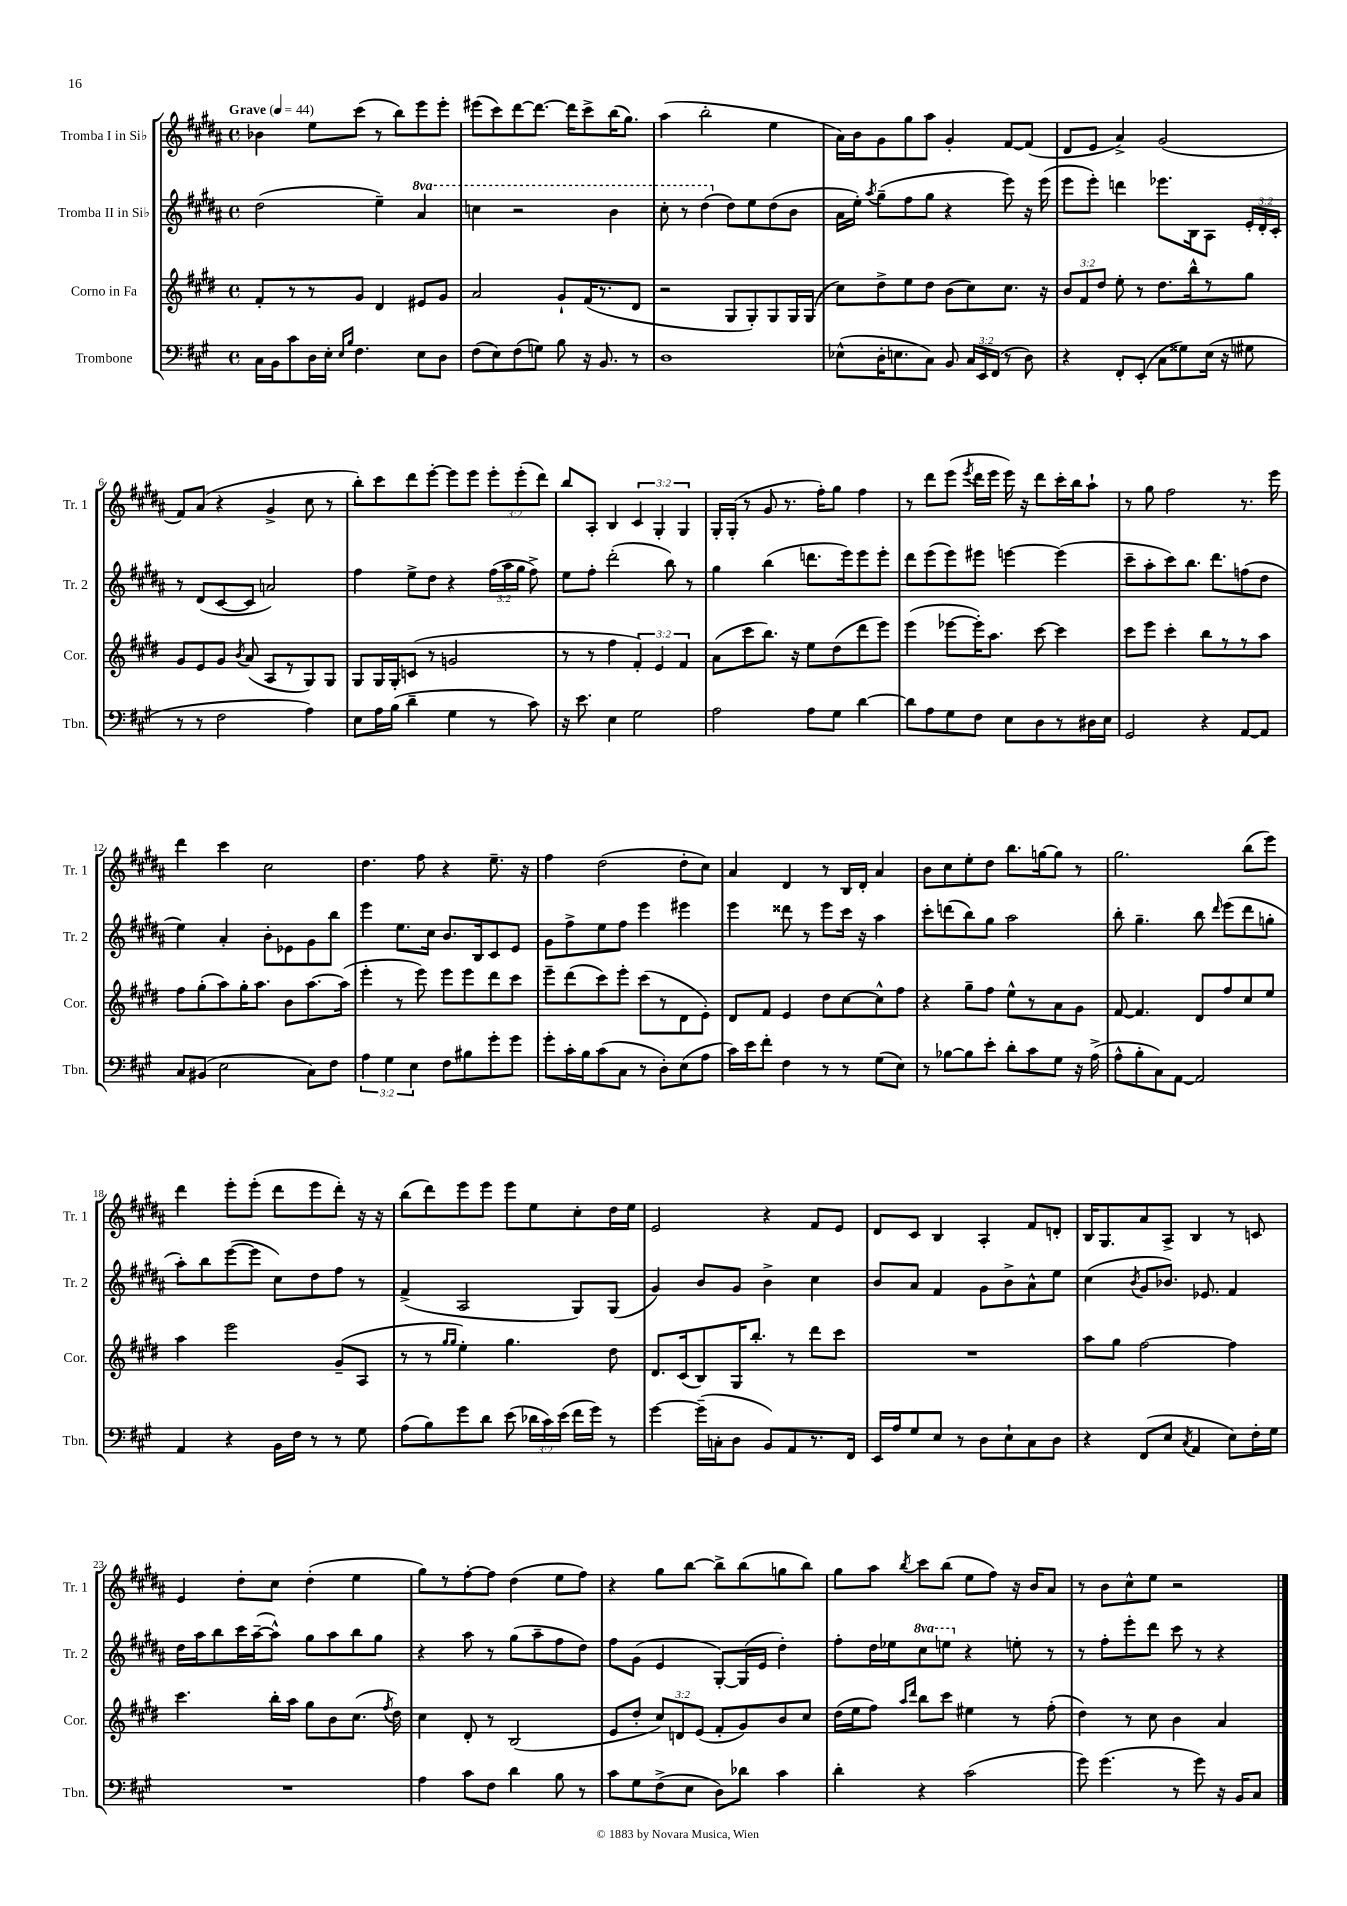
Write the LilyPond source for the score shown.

<<
\new StaffGroup <<
\new Staff = "s0" \with { instrumentName = "Tromba I in Sib" shortInstrumentName = "Tr. 1" } {
    \clef treble \key b \major \defaultTimeSignature \time 4/4 \override Staff.TupletNumber.text = #tuplet-number::calc-fraction-text \tempo "Grave" 4 = 44
    \autoBeamOff bes'4 e''8[ cis'''8]( r8 b''8[) e'''8 e'''8]-. |
    eis'''8[( cis'''8) dis'''8~ dis'''8.]~ dis'''16[ cis'''8-> b''16( gis''8.]) |
    ais''4( b''2-. e''4 |
    ais'16[) b'16 gis'8 gis''8 ais''8] gis'4-. fis'8[~ fis'8]( |
    dis'8[ e'8] ais'4->) gis'2( |
    fis'8[) ais'8]( r4 gis'4-> cis''8 r8 |
    b''8[-.) cis'''8 dis'''8 e'''8]~-. e'''8[ e'''8] \tuplet 3/2 { e'''8[-. e'''8-.( dis'''8]) } |
    b''8[ ais8]-. b4 \tuplet 3/2 { cis'4 gis4-. gis4 } |
    gis16[-. gis16]-.( r8 gis'8 r8. fis''16[-.) gis''8] fis''4 |
    r8 dis'''8[ e'''8]( \acciaccatura { e'''8 } dis'''16[ e'''16] e'''16) r16 dis'''8[ cis'''16-. b''16 ais''8]-! |
    r8 gis''8 fis''2 r8. e'''16 |
    dis'''4 cis'''4 cis''2 |
    dis''4. fis''8 r4 e''8.-- r16 |
    fis''4 dis''2( dis''8[-. cis''8]) |
    ais'4 dis'4 r8 b16[ dis'16]-. ais'4 |
    b'8[ cis''8 e''8-. dis''8] b''8.[ g''16~ g''8] r8 |
    gis''2. b''8[( e'''8]) |
    dis'''4 e'''8[-. e'''8]-.( dis'''8[ e'''8 dis'''8]-.) r16 r16 |
    b''8[( dis'''8) e'''8 e'''8] e'''8[ e''8 cis''8-. dis''16 e''16] |
    e'2 r4 fis'8[ e'8] |
    dis'8[ cis'8] b4 ais4-. fis'8[ d'8]-. |
    b16[ gis8. ais'8 ais8]-> b4 r8 c'8 |
    e'4 dis''8[-. cis''8] dis''4-.( e''4 |
    gis''8[) r8 fis''8~-. fis''8] dis''4( e''8[ fis''8]) |
    r4 gis''8[ b''8]~ b''8[-> b''8( g''8 b''8]) |
    gis''8[ ais''8] \acciaccatura { b''8 } cis'''8[ b''8]( e''8[ fis''8]) r16 b'16[ ais'8] |
    r8 b'8[ cis''8-^ e''8] r2 \bar "|." |
}
\new Staff = "s1" \with { instrumentName = "Tromba II in Sib" shortInstrumentName = "Tr. 2" } {
    \clef treble \key b \major \defaultTimeSignature \time 4/4 \override Staff.TupletNumber.text = #tuplet-number::calc-fraction-text \set Staff.ottavationMarkups = #ottavation-simple-ordinals
    \autoBeamOff dis''2( e''4--) \ottava #1 ais''4 |
    c'''4 r2 b''4 |
    cis'''8-. r8 dis'''4( \ottava #0 dis''8[) e''8 dis''8( b'8] |
    ais'16[ e''16]-.) \acciaccatura { ais''8 } gis''8[--( fis''8 gis''8] r4 e'''8) r16 e'''16( |
    e'''8[ e'''8]-.) d'''4 ees'''8.[ b16 ais8] \tuplet 3/2 { e'16[-. dis'16-. cis'16]-. } |
    r8 dis'8[( cis'8~ cis'8] a'2) |
    fis''4 e''8[-> dis''8] r4 \tuplet 3/2 { fis''16[( ais''16 gis''16] } fis''8->) |
    e''8[ fis''8]-. dis'''2-.( b''8) r8 |
    gis''4 b''4( d'''8.[ e'''16) e'''8 e'''8]-. |
    dis'''8[ e'''8( e'''8) eis'''8] e'''4~ e'''4( |
    cis'''8[-- ais''8-. cis'''8) b''8.] dis'''8.[ f''8( dis''8] |
    e''4) ais'4-. b'8[-. ees'8 gis'8 b''8] |
    e'''4 e''8.[ cis''16] b'8.[ b16 cis'8 e'8] |
    gis'8[ fis''8-> e''8 fis''8] e'''4 eis'''4 |
    e'''4 disis'''8 r8 e'''8[ cis'''16] r16 ais''4 |
    cis'''8[-. d'''8( b''8) gis''8] ais''2 |
    b''8-. gis''4.-- b''8 \grace { dis'''16 } e'''8[( dis'''8 g''8]-. |
    ais''8[-.) b''8 e'''8~( e'''8] cis''8[) dis''8 fis''8] r8 |
    fis'4->( ais2 gis8[) gis8]( |
    gis'4) b'8[ gis'8] b'4-> cis''4 |
    b'8[ ais'8] fis'4 gis'8[ b'8-> ais'8-^ e''8] |
    cis''4( \acciaccatura { b'8 } gis'8[ bes'8.]) ees'8. fis'4 |
    dis''16[ ais''16 b''8 cis'''16 ais''16~--( ais''8]-^) gis''8[ ais''8 b''8 gis''8] |
    r4 ais''8 r8 gis''8[( ais''8-- fis''8 dis''8]) |
    fis''8[ gis'8]( e'4 gis8[~-.) gis16( e'16] dis''4-.) |
    fis''8[-. dis''16 ees''16 \ottava #1 cis'''8 e'''!8] \ottava #0 r4 e''8-. r8 |
    r8 fis''8[-. e'''8-. dis'''8] cis'''8 r8 r4 \bar "|." |
}
\new Staff = "s2" \with { instrumentName = "Corno in Fa" shortInstrumentName = "Cor." } {
    \clef treble \key e \major \defaultTimeSignature \time 4/4 \override Staff.TupletNumber.text = #tuplet-number::calc-fraction-text
    \autoBeamOff fis'8[-. r8 r8 gis'8] dis'4 eis'8[ gis'8] |
    a'2 gis'8[-! fis'16( r8. dis'8] |
    r2 gis8[ gis8-.) gis8 gis16 gis16]( |
    cis''8[) dis''8-> e''8 dis''8] b'8[( cis''8) cis''8.] r16 |
    \tuplet 3/2 { b'8[ fis'8 dis''8] } e''8-. r8 dis''8.[ b''16-^ r8 gis''8] |
    gis'8[ e'8 gis'8] \acciaccatura { b'8 } a'8( a8[ r8 gis8) gis8] |
    gis8[ gis16 gis16-. c'8]( r8 g'2 |
    r8 r8 fis''4 \tuplet 3/2 { fis'4-.) e'4 fis'4 } |
    a'8[( cis'''8 b''8.]) r16 e''8[ dis''8( dis'''8 e'''8]) |
    e'''4( ees'''8[~ ees'''16-.) a''8.] cis'''8~ cis'''4 |
    cis'''8[ e'''8] cis'''4-. b''8[ r8 r8 a''8] |
    fis''8[ gis''8-.( a''8) gis''16-. a''8.] b'8[ a''8.~ a''16]( |
    e'''4-. r8 e'''8) e'''8[ e'''8 dis'''8 cis'''8] |
    e'''8[-- dis'''8( cis'''8) e'''8]-. cis'''8[( r8 dis'8 e'8]-.) |
    dis'8[ fis'8] e'4 dis''8[ cis''8~ cis''8-^ fis''8] |
    r4 gis''8[-- fis''8] e''8[-^ r8 a'8 gis'8] |
    fis'8~ fis'4. dis'8[ fis''8 cis''8 e''8] |
    a''4 e'''2 gis'8[--( a8] |
    r8 r8 \grace { gis''16[ gis''16] } e''4-.) gis''4. dis''8 |
    dis'8.[ cis'16( b8) gis16 b''8.]-. r8 dis'''8[ cis'''8] |
    R1 |
    a''8[ gis''8] fis''2~ fis''4 |
    cis'''4. b''16[-. a''16] gis''8[ b'8 cis''8.]( \acciaccatura { fis''8 } dis''16) |
    cis''4 dis'8-. r8 b2( |
    e'8[ dis''8]-. \tuplet 3/2 { cis''8[) d'8 e'8]( } fis'8[-. gis'8) b'8 cis''8] |
    dis''16[( e''16 fis''8]) \grace { a''16[ dis'''16] } b''8[ cis'''8] eis''4 r8 fis''8-.( |
    dis''4) r8 cis''8 b'4 a'4 \bar "|." |
}
\new Staff = "s3" \with { instrumentName = "Trombone" shortInstrumentName = "Tbn." } {
    \clef bass \key a \major \defaultTimeSignature \time 4/4 \override Staff.TupletNumber.text = #tuplet-number::calc-fraction-text
    \autoBeamOff cis16[ b,16 cis'8 d16 e16]-. \grace { e16[ b16] } fis4. e8[ d8] |
    fis8[( e8) fis8( g8]) b8 r16 b,8. r8 |
    d1 |
    ees8[-^( d16-. e8. cis8]) b,8 \tuplet 3/2 { cis16[ e,16 fis,16]( } r8 d8) |
    r4 fis,8[-. e,8]-.( cis8[ gisis8) e16]( r16 gis8 |
    r8 r8 fis2 a4) |
    e8[ a16 b16]( d'4-- gis4 r8 cis'8) |
    r16 e'8. e4 gis2 |
    a2 a8[ gis8] d'4~ |
    d'8[ a8 gis8 fis8] e8[ d8 r8 dis16 e16] |
    gis,2 r4 a,8[~ a,8] |
    cis8[ bis,8]( e2 cis8[) fis8] |
    \tuplet 3/2 { a4 gis4 e4 } fis8[ bis8 gis'8-. gis'8] |
    gis'8[-. cis'16-. b16 cis'8( cis8] r8 d8[-.) e8( a8] |
    cis'16[) e'16 fis'8]-. fis4 r8 r8 gis8[( e8]) |
    r8 bes8[~ bes8 e'8]-. d'8[-. cis'8 gis8] r16 a16->( |
    a8[-^ b8-. cis8) a,8]~ a,2 |
    a,4 r4 b,16[ fis16] r8 r8 gis8 |
    a8[( b8) gis'8 d'8] e'8( \tuplet 3/2 { des'16[ cis'16) e'16]( } fis'16[ gis'16]) r8 |
    gis'4~ gis'16[--( c16-. d8] b,8[) a,8 r8. fis,16] |
    e,16[ a16 gis8 e8] r8 d8[ e8-! cis8 d8] |
    r4 fis,8[( e8] \acciaccatura { cis8 } a,4 e8[) fis16-. gis16] |
    R1 |
    a4 cis'8[ fis8] d'4 b8 r8 |
    cis'8[ gis8 fis8->( e8] d8[) des'8] cis'4 |
    d'4-. r4 cis'2( |
    gis'8) gis'4.( r8 gis'8) r16 b,16[ cis8] \bar "|." |
}
>>
>>
